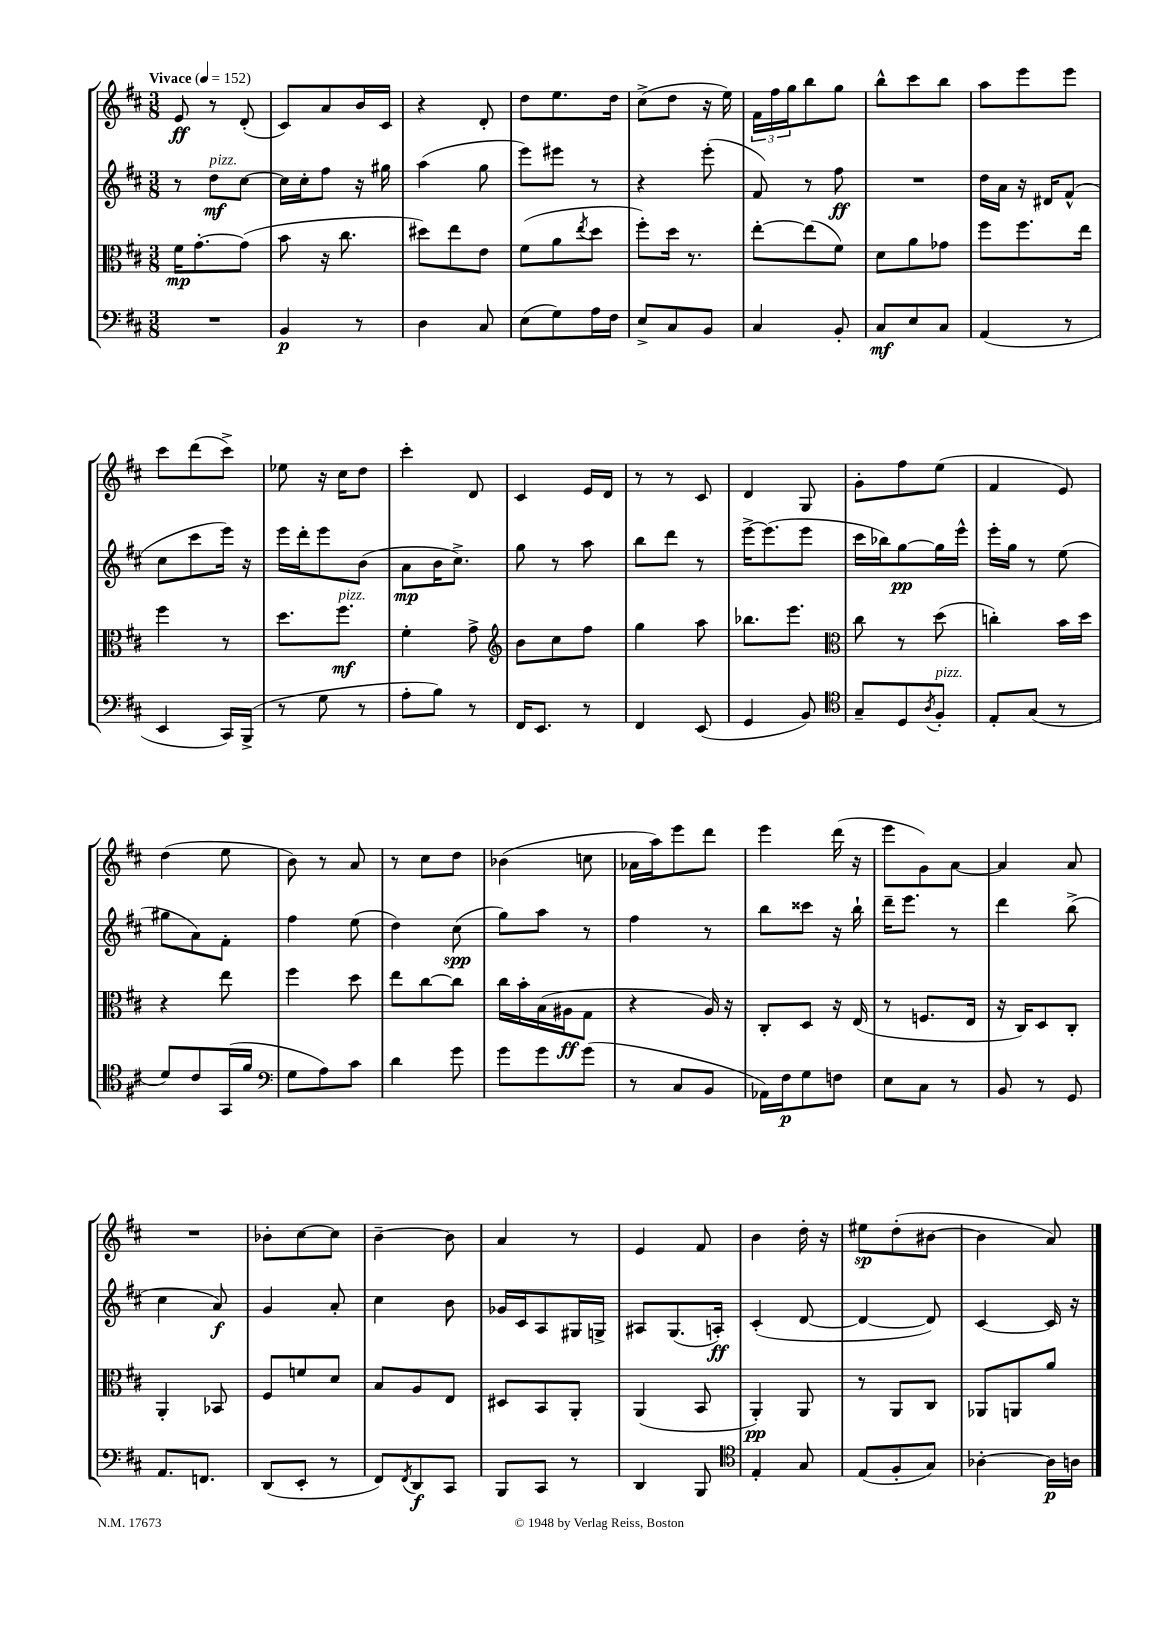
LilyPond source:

<<
\new StaffGroup <<
\new Staff = "s0" {
    \clef treble \key d \major \numericTimeSignature \time 3/8 \tempo "Vivace" 4 = 152
    e'8\ff r8 d'8-.( |
    cis'8) a'8 b'16 cis'16 |
    r4 d'8-. |
    d''8 e''8. d''16 |
    cis''8->( d''8 r16 e''16) |
    \tuplet 3/2 { fis'16 fis''16 g''16 } b''8 g''8 |
    b''8-^ cis'''8 b''8 |
    a''8 e'''8 e'''8 |
    cis'''8 d'''8( cis'''8->) |
    ees''8 r16 cis''16 d''8 |
    cis'''4-. d'8 |
    cis'4 e'16 d'16 |
    r8 r8 cis'8 |
    d'4 g8 |
    g'8-. fis''8 e''8( |
    fis'4 e'8) |
    d''4( e''8 |
    b'8) r8 a'8 |
    r8 cis''8 d''8 |
    bes'4( c''8 |
    aes'16 a''16) e'''8 d'''8 |
    e'''4 d'''16( r16 |
    e'''8 g'8) a'8~ |
    a'4 a'8 |
    R4. |
    bes'8-. cis''8~ cis''8 |
    b'4~-- b'8 |
    a'4 r8 |
    e'4 fis'8 |
    b'4 d''16-. r16 |
    eis''8\sp d''8-.( bis'8~ |
    bis'4 a'8) \bar "|." |
}
\new Staff = "s1" {
    \clef treble \key d \major \numericTimeSignature \time 3/8
    r8 d''8\mf^\markup { \italic "pizz." } cis''8~ |
    cis''16 cis''16-. fis''8 r16 gis''16 |
    a''4( g''8 |
    e'''8) eis'''8 r8 |
    r4 e'''8-.( |
    fis'8) r8 fis''8\ff |
    R4. |
    d''16 a'16 r16 dis'16 fis'8-^( |
    cis''8 cis'''8 e'''16) r16 |
    e'''16 d'''16-. e'''8 b'8( |
    a'8\mp b'16 cis''8.->) |
    g''8 r8 a''8 |
    b''8 d'''8 r8 |
    e'''16~-> e'''8.( e'''8 |
    cis'''16 bes''16) g''8~\pp g''16 e'''16-^ |
    e'''16-. g''16 r8 e''8( |
    gis''8 a'8) fis'8-. |
    fis''4 e''8( |
    d''4) cis''8\spp( |
    g''8) a''8 r8 |
    fis''4 r8 |
    b''8 cisis'''8 r16 b''16-! |
    d'''16-- e'''8. r8 |
    d'''4 b''8->( |
    cis''4 a'8\f) |
    g'4 a'8-. |
    cis''4 b'8 |
    ges'16 cis'16 a8 gis16 g16-> |
    ais8 g8.( a16-.\ff) |
    cis'4-.( d'8~ |
    d'4~ d'8) |
    cis'4~ cis'16 r16 \bar "|." |
}
\new Staff = "s2" {
    \clef alto \key d \major \numericTimeSignature \time 3/8
    fis'16\mp g'8.~-. g'8( |
    b'8 r16 cis''8. |
    dis''8) e''8 e'8 |
    fis'8( a'8 \acciaccatura { e''8 } d''8 |
    fis''8-.) d''16 r8. |
    e''8~-. e''8( fis'8) |
    d'8 a'8 ges'8 |
    fis''8 fis''8. e''16 |
    fis''4 r8 |
    d''8. fis''8.\mf^\markup { \italic "pizz." } |
    fis'4-. g'8-> |
    \clef treble b'8 cis''8 fis''8 |
    g''4 a''8 |
    bes''8. e'''8. |
    \clef alto cis''8 r8 d''8( |
    c''4-.) b'16 d''16 |
    r4 e''8 |
    fis''4 d''8 |
    e''8 cis''8~ cis''8 |
    cis''16 b'16-. b16( ais16\ff g8 |
    r4 a16) r16 |
    cis8-. d8 r16 e16( |
    r8 f8. e16 |
    r16 cis16) d8 cis8-. |
    a,4-. bes,8 |
    fis8 f'8 d'8 |
    b8 a8 e8 |
    dis8 b,8 a,8-. |
    a,4( b,8 |
    a,4-.\pp) a,8 |
    r8 a,8 cis8 |
    aes,8 a,8 a'8 \bar "|." |
}
\new Staff = "s3" {
    \clef bass \key d \major \numericTimeSignature \time 3/8
    R4. |
    b,4\p r8 |
    d4 cis8 |
    e8( g8) a16 fis16 |
    e8-> cis8 b,8 |
    cis4 b,8-. |
    cis8\mf e8 cis8 |
    a,4( r8 |
    e,4 cis,16) b,,16->( |
    r8 g8 r8 |
    a8-. b8) r8 |
    fis,16 e,8. r8 |
    fis,4 e,8( |
    g,4 b,8) |
    \clef tenor g8-- d8 \acciaccatura { a8 } fis8-.^\markup { \italic "pizz." } |
    e8-. g8( r8 |
    d'8) cis'8 g,16( fis'16 |
    \clef bass g8 a8) cis'8 |
    d'4 g'8 |
    g'8 g'8 g'8( |
    r8 cis8 b,8 |
    aes,16) fis16\p g8 f8 |
    e8 cis8 r8 |
    b,8 r8 g,8 |
    a,8. f,8. |
    d,8( e,8-. r8 |
    fis,8) \acciaccatura { fis,8 } d,8\f cis,8 |
    b,,8 cis,8 r8 |
    d,4 b,,8 |
    \clef tenor e4-. g8 |
    e8( fis8-. g8) |
    aes4~-. aes16\p a16 \bar "|." |
}
>>
>>
\layout { \context { \Score \remove "Bar_number_engraver" } }
